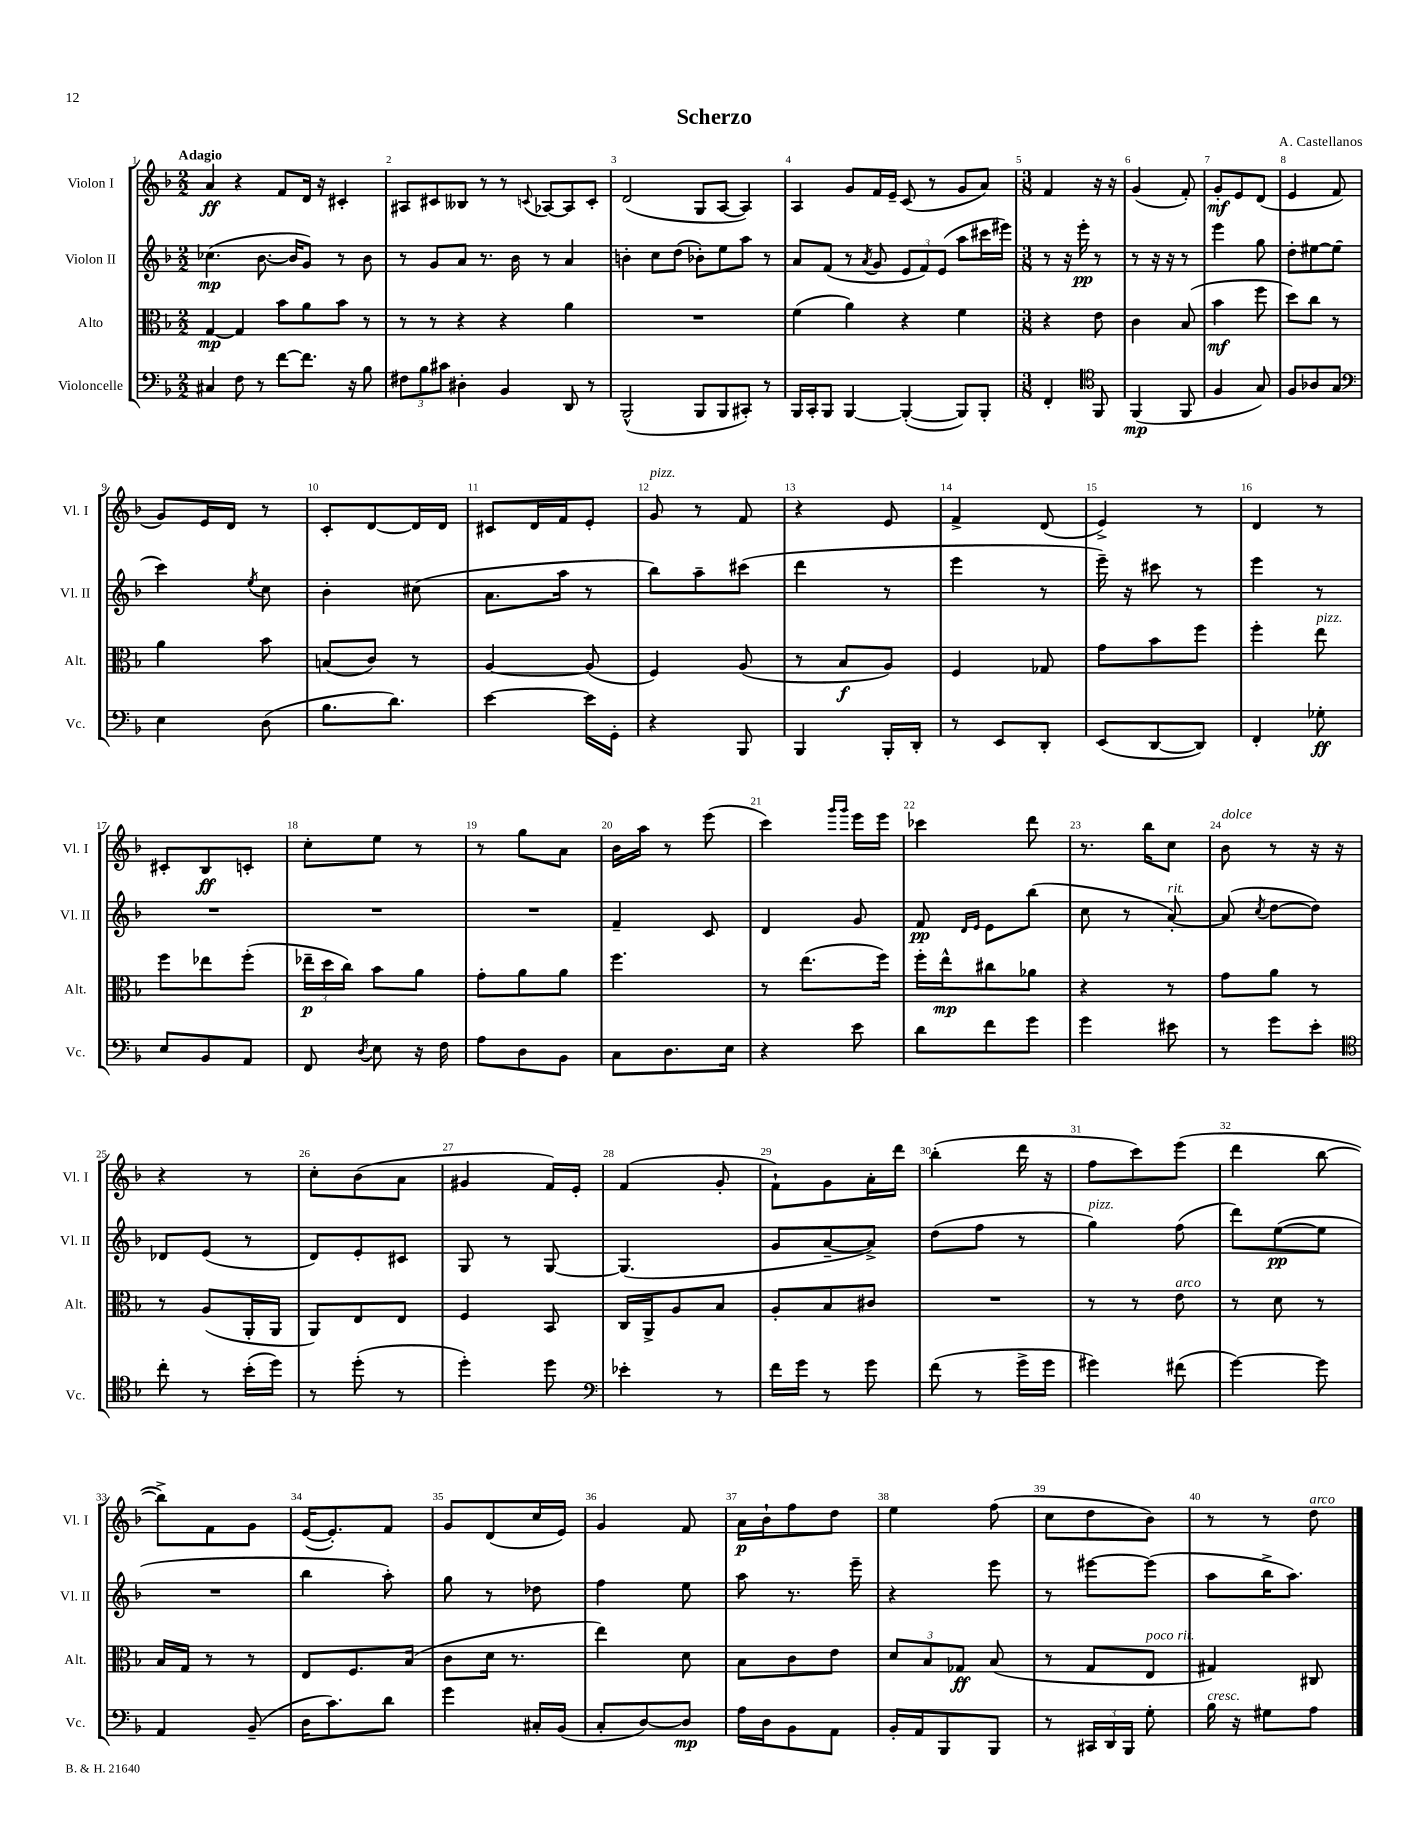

**kern	**kern	**kern	**kern
*staff4	*staff3	*staff2	*staff1
*clefF4	*clefC3	*clefG2	*clefG2
*k[b-]	*k[b-]	*k[b-]	*k[b-]
*M2/2	*M2/2	*M2/2	*M2/2
4C#/	[4G/	(4.cc-\	4a/
8F\	4G/]	.	4r
8r	.	[8.b-\	.
[8f\L	8b-\L	.	8f/L
.	.	16b-/]LK	.
8.f\]J	8a\	8g/J)	16d/Jk
.	.	.	16r
.	8b-\J	8r	4c#'/
16r	.	.	.
8B-\	8r	8b-\	.
=	=	=	=
12F#\L	8r	8r	8A#/L
12B-\	.	.	.
.	8r	8g/L	8c#/
12c#\J	.	.	.
4D#'\	4r	8a/J	8B--/J
.	.	8.r	8r
4BB-/	4r	.	8r
.	.	16b-\	.
.	.	.	8qqc/
.	.	8r	[8A-/L
8DD/	4a\	4a/	8A-/]
8r	.	.	8c'/J
=	=	=	=
(2BBB-^^/	1r	4b'\	(2d/
.	.	8cc\L	.
.	.	(8dd\J	.
8BBB-/L	.	8b-'\L)	8G/L
8BBB-/	.	8ee\	[8A/J
8CC#'/J)	.	8aa\J	4A/])
8r	.	8r	.
=	=	=	=
16BBB-/LL	(4f\	8a/L	4A/
16CC'/J	.	.	.
8BBB-/J	.	(8f/J	.
[4BBB-/	4a\)	8r	8g/L
.	.	8qa/	.
.	.	8g/	16f/L
.	.	.	16e~/JJ
(4BBB-'/_	4r	12e/L	(8c/
.	.	12f/)	.
.	.	.	8r
.	.	(12e/J	.
8BBB-/]L)	4f\	8aa\L	8g/L
8BBB-'/J	.	16ccc#\L	8a/J)
.	.	16eee#\JJ)	.
=	=	=	=
*M3/8	*M3/8	*M3/8	*M3/8
4FF'/	4r	8r	4f/
.	.	16r	.
.	.	16eee'\	.
*clefC4	*	*	*
8FF/	8e\	8r	16r
.	.	.	16r
=	=	=	=
(4FF/	4c\	8r	(4g/
.	.	16r	.
.	.	16r	.
8FF/	(8B-/	8r	8f'/)
=	=	=	=
4F/	4b-\	4eee\	8g'/L
.	.	.	8e/
8G/)	8ff\	8gg\	(8d/J
=	=	=	=
8F/L	8dd\L)	8dd'\L	4e/
8A-/	8cc\J	[8ee#\	.
8G/J	8r	(8ee#\]J	8f/
=	=	=	=
*clefF4	*	*	*
4E\	4a\	4ccc\)	8g/L)
.	.	.	16e/L
.	.	.	16d/JJ
.	.	8qee/	.
(8D\	8b-\	8cc\	8r
=	=	=	=
8.B-\L	(8B/L	4b-'\	8c'/L
.	8c/J)	.	[8d/
8.d\J)	.	.	.
.	8r	(8cc#\	16d/]L
.	.	.	16d/JJ
=	=	=	=
[4e\	[4A/	8.a\L	8c#/L
.	.	.	16d/L
.	.	16aa\Jk	16f/J
16e\]LL	(8A/]	8r	8e'/J
16GG'\JJ	.	.	.
=	=	=	=
4r	4F/)	8bb-\L)	8g/
.	.	8aa~\	8r
8BBB-/	(8A/	(8ccc#\J	8f/
=	=	=	=
4BBB-/	8r	4ddd\	4r
.	8B-/L	.	.
16BBB-'/LL	8A/J)	8r	8e/
16DD'/JJ	.	.	.
=	=	=	=
8r	4F/	4eee\	4f^/
8EE/L	.	.	.
8DD'/J	8G-/	8r	(8d/
=	=	=	=
(8EE/L	8g\L	16eee~\)	4e^/)
.	.	16r	.
[8DD/	8b-\	8ccc#\	.
8DD/]J)	8ff\J	8r	8r
=	=	=	=
4FF'/	4ff'\	4eee\	4d/
8G-'\	8ee\	8r	8r
=	=	=	=
8E/L	8ff\L	4.r	8c#'/L
8BB-/	8ee-\	.	8B-/
8AA/J	(8ff'\J	.	8c'/J
=	=	=	=
8FF/	24ee-~\LL	4.r	8cc'\L
.	24dd\	.	.
.	24cc\JJ)	.	.
8qD/	.	.	.
8E\	8b-\L	.	8ee\J
16r	8a\J	.	8r
16F\	.	.	.
=	=	=	=
8A\L	8g'\L	4.r	8r
8D\	8a\	.	8gg\L
8BB-\J	8a\J	.	8a\J
=	=	=	=
8C\L	4.ff\	4f~/	16b-\LL
.	.	.	16aa\JJ
8.D\	.	.	8r
.	.	8c/	(8eee\
16E\Jk	.	.	.
=	=	=	=
4r	8r	4d/	4ccc\)
.	(8.ee\L	.	.
.	.	.	16qqggg/LL
.	.	.	16qqggg/JJ
8e\	.	8g/	16eee\LL
.	16ff\Jk)	.	16eee\JJ
=	=	=	=
8d\L	16ff'\LL	8f/	4ccc-\
.	16ee^^\J	.	.
.	.	16qqd/LL	.
.	.	16qqe/JJ	.
8f\	8cc#\	8e\L	.
8g\J	8a-\J	(8bb-\J	8ddd\
=	=	=	=
4g\	4r	8cc\	8.r
.	.	8r	.
.	.	.	16bb-\LK
8e#\	8r	[8a'/)	8cc\J
=	=	=	=
8r	8g\L	(8a/]	8b-\
.	.	8qcc/	.
8g\L	8a\J	[8dd\L	8r
8e'\J	8r	8dd\]J)	16r
.	.	.	16r
=	=	=	=
*clefC4	*	*	*
8cc'\	8r	8d-/L	4r
8r	(8A/L	(8e/J	.
(16b-'\LL	16AA'/L	8r	8r
16dd\JJ)	16AA/JJ	.	.
=	=	=	=
8r	8AA/L)	8d/L)	8cc'\L
(8dd'\	8E/	8e'/	(8b-\
8r	8E/J	8c#/J	8a\J
=	=	=	=
4dd'\)	4F/	8G/	4g#/
.	.	8r	.
8dd\	8BB-/	[8G/	16f/LL)
.	.	.	16e'/JJ
=	=	=	=
*clefF4	*	*	*
4e-'\	16C/LL	(4.G/]	(4f/
.	16AA^/J	.	.
.	8A/	.	.
8r	8B-/J	.	8g'/
=	=	=	=
16f\LL	8A'/L	8g/L	8f`\L)
16g\JJ	.	.	.
8r	8B-/	[8a~/	8g\
8g\	8c#/J	8a^/]J)	16a'\L
.	.	.	16ddd\JJ
=	=	=	=
(8f\	4.r	(8dd\L	(4bb-'\
8r	.	8ff\J	.
16g^\LL	.	8r	16ddd\
16g\JJ	.	.	16r
=	=	=	=
4g#\)	8r	4gg\)	8ff\L
.	8r	.	8ccc\)
(8f#\	8e\	(8ff\	(8eee\J
=	=	=	=
[4g\)	8r	8ddd\L)	4ddd\
.	8d\	([8ee\	.
8g\]	8r	8ee\]J	[8bb-\
=	=	=	=
4AA/	16B-/LL	4.r	8bb-^\]L)
.	16G/JJ	.	.
.	8r	.	8f\
(8BB-~/	8r	.	8g\J
=	=	=	=
16D\LK	8E/L	4bb-\	([16e/LK
8.c\)	.	.	8.e'/])
.	8.F/	.	.
8d\J	.	8aa'\)	8f/J
.	(16B-/Jk	.	.
=	=	=	=
4g\	8c\L	8gg\	8g/L
.	16d\Jk	8r	(8d/
.	8.r	.	.
16C#'/LL	.	8dd-\	16cc/L
(16BB-/JJ	.	.	16e/JJ)
=	=	=	=
8C'/L	4ee\)	4ff\	4g/
[8D/)	.	.	.
8D/]J	8d\	8ee\	8f/
=	=	=	=
16A\LL	8B-\L	8aa\	16a\LL
16D\J	.	.	16b-`\J
8BB-\	8c\	8.r	8ff\
8AA\J	8e\J	.	8dd\J
.	.	16eee~\	.
=	=	=	=
16BB-'/LL	12d/L	4r	4ee\
16AA/J	.	.	.
.	12B-/	.	.
8BBB-/	.	.	.
.	12G-/J	.	.
8BBB-/J	(8B-/	8eee\	(8ff\
=	=	=	=
8r	8r	8r	8cc\L
24CC#/LL	8G/L	[8eee#\L	8dd\
24DD/	.	.	.
24BBB-/JJ	.	.	.
8G'\	8E/J	(8eee#\]J	8b-\J)
=	=	=	=
16B-\	4G#/)	8aa\L	8r
16r	.	.	.
8G#\L	.	16bb-^\K	8r
.	.	8.aa\J)	.
8A\J	8C#/	.	8dd\
==	==	==	==
*-	*-	*-	*-
